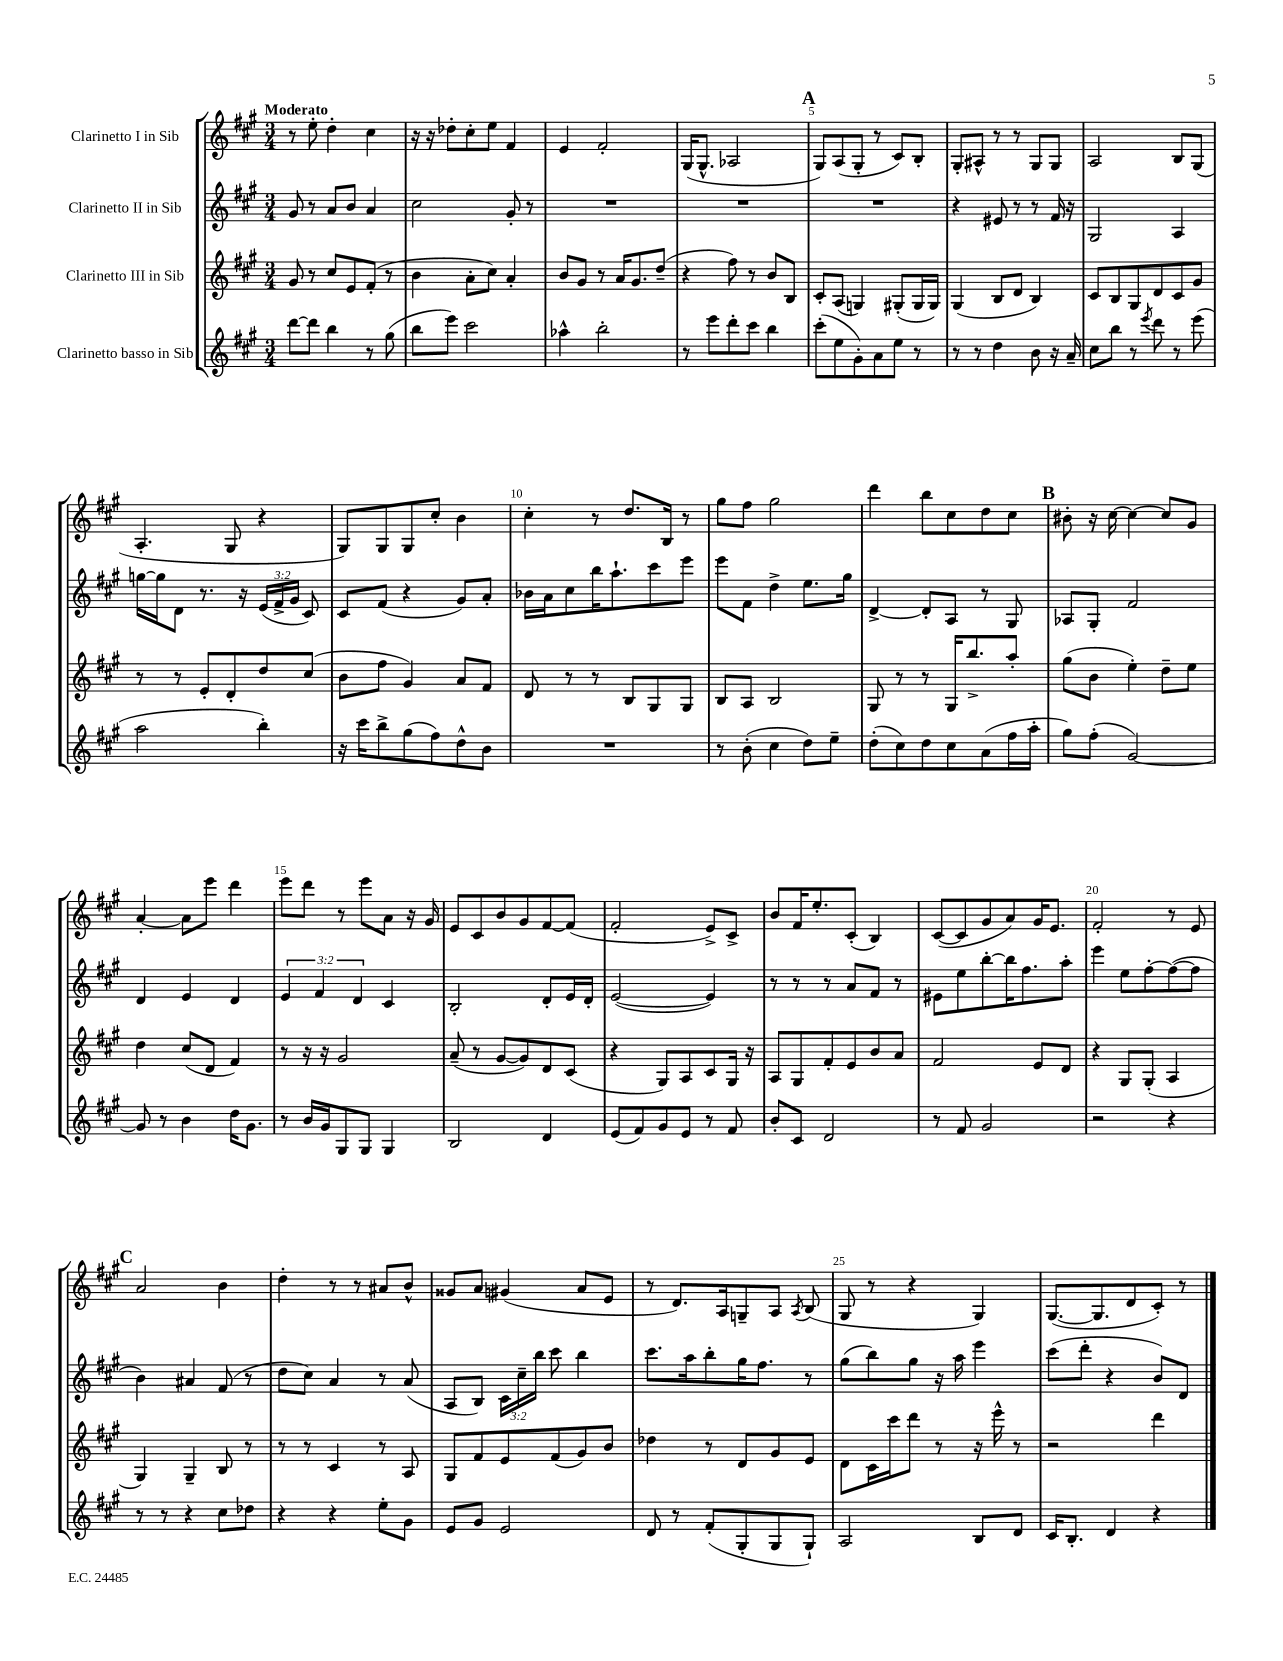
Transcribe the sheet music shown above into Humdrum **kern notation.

**kern	**kern	**kern	**kern
*part4	*part3	*part2	*part1
*staff4	*staff3	*staff2	*staff1
*I"Clarinetto basso in Sib	*I"Clarinetto III in Sib	*I"Clarinetto II in Sib	*I"Clarinetto I in Sib
*clefG2	*clefG2	*clefG2	*clefG2
*k[f#c#g#]	*k[f#c#g#]	*k[f#c#g#]	*k[f#c#g#]
*M3/4	*M3/4	*M3/4	*M3/4
=1	=1	=1	=1
!	!	!	!LO:TX:a:B:t=Moderato
[8ddd\L	8g#/	8g#/	8r
8ddd\J]	8r	8r	8ee'\
4bb\	8cc#/L	8a/L	4dd'\
.	8e/	8b/J	.
8r	(8f#'/J	4a/	4cc#\
(8gg#\	8r	.	.
=2	=2	=2	=2
8bb\L	4b\	2cc#\	16r
.	.	.	16r
8eee\J)	.	.	8dd-X'\L
2ccc#\	8a'\L	.	8cc#'\
.	8cc#\J)	.	8ee\J
.	4a'/	8g#'/	4f#/
.	.	8r	.
=3	=3	=3	=3
4aa-X^^\	8b/L	2.r	4e/
.	8g#/J	.	.
2bb'\	8r	.	2f#'/
.	16a/KL	.	.
.	8.g#/	.	.
.	(8dd~/J	.	.
=4	=4	=4	=4
8r	4r	2.r	(16G#/KL
.	.	.	8.G#^^/J
8eee\L	.	.	.
8ddd'\	8ff#\)	.	2A-X/
8ccc#\J	8r	.	.
4bb\	8b/L	.	.
.	8B/J	.	.
!!LO:REH:place=s1:t=A
=5	=5	=5	=5
(8ccc#'\L	8c#'/L	2.r	8G#/L)
8ee\	(8A/J	.	(8A/
8g#'\)	4Gn/)	.	8G#'/J
8a\	.	.	8r
8ee\J	(8G#X'/L	.	8c#/L)
8r	16G#/L	.	8B'/J
.	16G#/JJ)	.	.
=6	=6	=6	=6
8r	(4G#/	4r	8G#'/L
8r	.	.	8A#X^^/J
4dd\	8B/L	8e#X/	8r
.	8d/J	8r	8r
8b\	4B/)	8r	8G#/L
16r	.	16f#/	8G#/J
16a~/	.	16r	.
=7	=7	=7	=7
8cc#\L	8c#/L	2G#/	2A/
8bb\J	8B/	.	.
8r	8G#/	.	.
8qeee/	.	.	.
8ddd\	8d/	.	.
8r	8c#/	4A/	8B/L
(8eee\	8g#/J	.	(8G#/J
!!LO:LB:g=z
=8	=8	=8	=8
2aa\	8r	[16ggn\LL	4.A'/
.	.	16gg\J]	.
.	8r	8d\J	.
.	8e'/L	8.r	.
.	8d'/	.	8G#/
.	.	16r	.
4bb'\)	8dd/	(24e/LL	4r
.	.	24f#^/	.
.	.	24g#/JJ	.
.	(8cc#/J	8c#/)	.
=9	=9	=9	=9
16r	8b\L	8c#/L	8G#/L)
16ccc#\KL	.	.	.
8bb^\	8ff#\J	(8f#/J	8G#/
(8gg#\	4g#/)	4r	8G#/
8ff#\)	.	.	8cc#'/J
8dd^^\	8a/L	8g#/L)	4b\
8b\J	8f#/J	8a'/J	.
=10	=10	=10	=10
2.r	8d/	16b-X\LL	4cc#'\
.	.	16a\J	.
.	8r	8cc#\	.
.	8r	16bb\K	8r
.	.	8.aa`\	.
.	8B/L	.	8.dd/L
.	8G#/	8ccc#\	.
.	.	.	16B/Jk
.	8G#/J	8eee\J	8r
=11	=11	=11	=11
8r	8B/L	8eee\L	8gg#\L
(8b'\	8A/J	8f#\J	8ff#\J
4cc#\	2B/	4dd^\	2gg#\
8dd\L)	.	8.ee\L	.
8ee~\J	.	.	.
.	.	16gg#\Jk	.
=12	=12	=12	=12
(8dd'\L	8G#/	[4d^/	4ddd\
8cc#\)	8r	.	.
8dd\	8r	8d'/L]	8bb\L
8cc#\	16G#/KL	8A/J	8cc#\
.	8.bb^/	.	.
(8a\	.	8r	8dd\
16ff#\L	8aa'/J	8G#/	8cc#\J
16aa'\JJ	.	.	.
!!LO:REH:place=s1:t=B
=13	=13	=13	=13
8gg#\L)	(8gg#\L	8A-X/L	8b#X'\
(8ff#'\J	8b\J	8G#'/J	16r
.	.	.	[16cc#\
[2g#/)	4ee'\)	2f#/	4cc#\_
.	8dd~\L	.	8cc#/L]
.	8ee\J	.	8g#/J
!!LO:LB:g=z
=14	=14	=14	=14
8g#/]	4dd\	4d/	[4a'/
8r	.	.	.
4b\	(8cc#/L	4e/	8a\L]
.	8d/J	.	8eee\J
16dd\KL	4f#/)	4d/	4ddd\
8.g#\J	.	.	.
=15	=15	=15	=15
8r	8r	6e/	8eee\L
16b/LL	16r	.	8ddd\J
.	.	6f#/	.
16g#/J	16r	.	.
8G#/	2g#/	.	8r
.	.	6d/	.
8G#/J	.	.	8eee\L
4G#/	.	4c#/	8a\J
.	.	.	16r
.	.	.	16g#/
=16	=16	=16	=16
2B/	(8a~/	2B'/	8e/L
.	8r	.	8c#/
.	[8g#/L	.	8b/
.	8g#/])	.	8g#/
4d/	8d/	8d'/L	[8f#/
.	(8c#/J	16e/L	(8f#/J]
.	.	16d'/JJ	.
=17	=17	=17	=17
(8e/L	4r	([2e/	2f#'/
8f#/)	.	.	.
8g#/	8G#/L)	.	.
8e/J	8A/	.	.
8r	8c#/	4e/])	8e^/L)
8f#/	16G#/Jk	.	8c#^/J
.	16r	.	.
=18	=18	=18	=18
8b'/L	8A/L	8r	8b/L
8c#/J	8G#/	8r	16f#/K
.	.	.	8.ee'/
2d/	8f#'/	8r	.
.	8e/	8a/L	(8c#'/J
.	8b/	8f#/J	4B/)
.	8a/J	8r	.
=19	=19	=19	=19
8r	2f#/	8e#X\L	([8c#/L
8f#/	.	8ee\	8c#/]
2g#/	.	[8bb'\	8g#/
.	.	16bb\K]	8a/)
.	.	8.ff#\	.
.	8e/L	.	16g#/K
.	.	.	8.e/J
.	8d/J	8aa'\J	.
=20	=20	=20	=20
2r	4r	4eee\	2f#'/
.	8G#/L	8ee\L	.
.	(8G#'/J	[8ff#'\	.
4r	4A/	(8ff#\_	8r
.	.	8ff#\J]	8e/
!!LO:LB:g=z
!!LO:REH:place=s1:t=C
=21	=21	=21	=21
8r	4G#/)	4b\)	2a/
8r	.	.	.
4r	4G#~/	4a#X/	.
8cc#\L	8B/	(8f#/	4b\
8dd-X\J	8r	8r	.
=22	=22	=22	=22
4r	8r	8dd\L	4dd'\
.	8r	8cc#\J)	.
4r	4c#/	4a/	8r
.	.	.	8r
8ee'\L	8r	8r	8a#X/L
8g#\J	8A/	(8a/	8b^^/J
=23	=23	=23	=23
8e/L	8G#/L	8A/L	8g##X/L
8g#/J	8f#/	8B/J)	8a/J
2e/	8e/	24c#\LL	(4g#X/
.	.	24cc#~\	.
.	.	24bb\JJ	.
.	(8f#/	8ccc#\	.
.	8g#/)	4bb\	8a/L
.	8b/J	.	8e/J
=24	=24	=24	=24
8d/	4dd-X\	8.ccc#\L	8r
8r	.	.	8.d/L)
.	.	16aa\k	.
(8f#'/L	8r	8bb'\	.
.	.	.	16A/k
8G#'/	8d/L	16gg#\K	8Gn~/
.	.	8.ff#\J	.
8G#/	8g#/	.	8A/J
.	.	.	8qA/
8G#`/J)	8e/J	8r	(8B/
=25	=25	=25	=25
2A/	8d\L	(8gg#\L	8G#/
.	16c#\L	8bb\)	8r
.	16ccc#\J	.	.
.	8ddd\J	8gg#\J	4r
.	8r	16r	.
.	.	16aa\	.
8B/L	16r	4eee\	4G#/)
.	16eee^^\	.	.
8d/J	8r	.	.
=26	=26	=26	=26
16c#/KL	2r	(8ccc#\L	([8.G#/L
8.B'/J	.	.	.
.	.	8ddd'\J	.
.	.	.	8.G#/]
4d/	.	4r	.
.	.	.	8d/
4r	4ddd\	8b/L)	8c#'/J)
.	.	8d/J	8r
==	==	==	==
*-	*-	*-	*-
